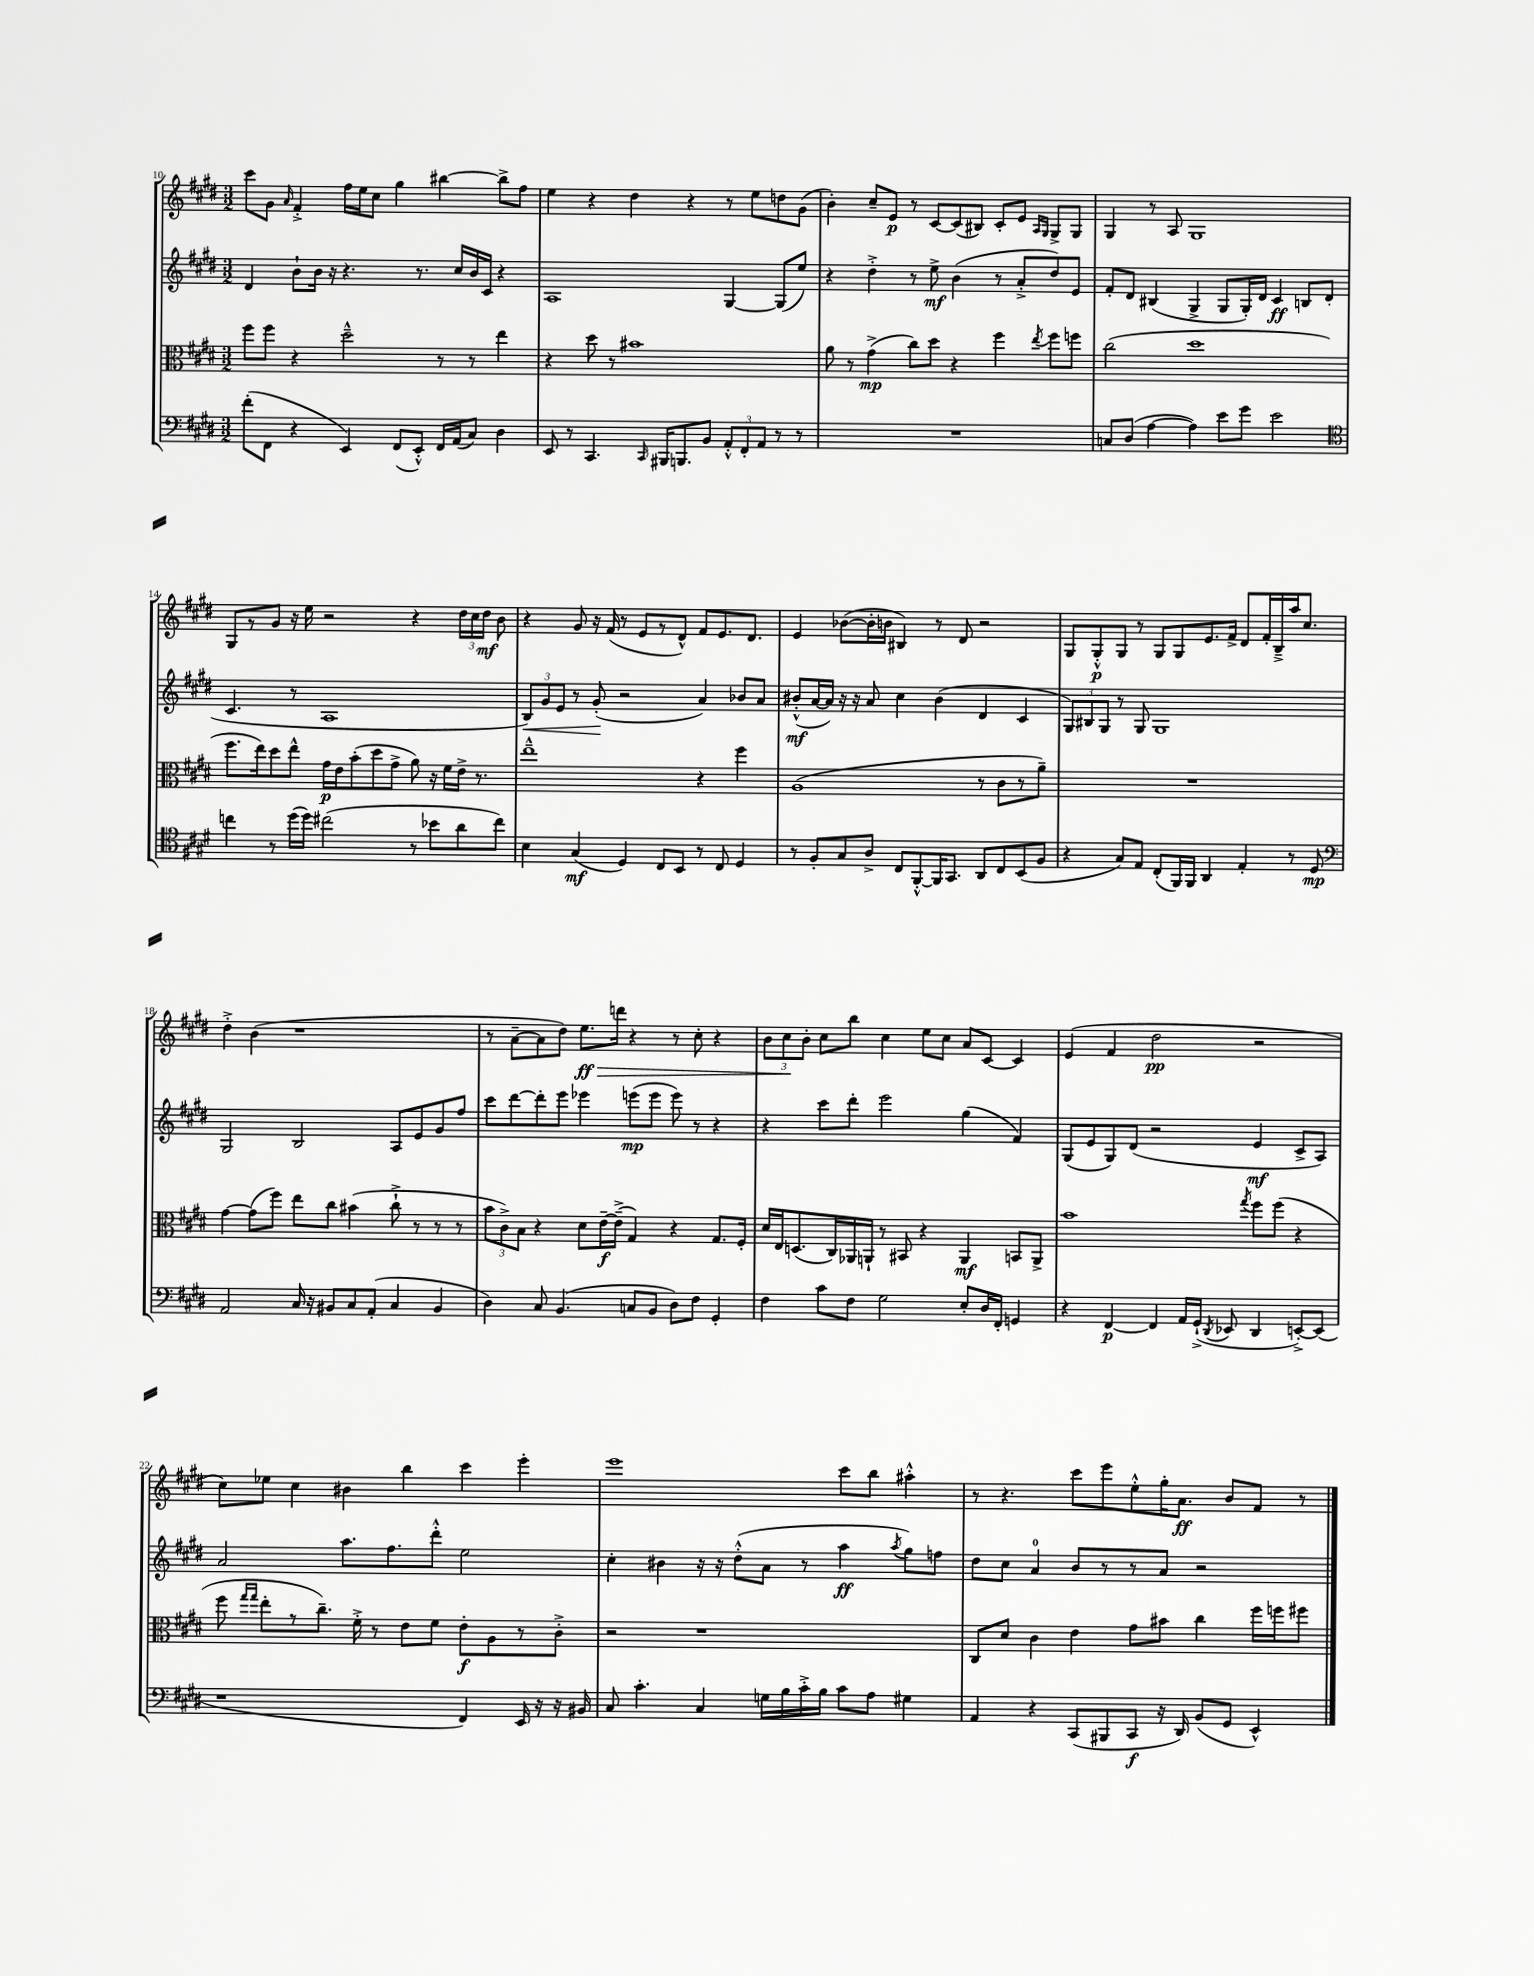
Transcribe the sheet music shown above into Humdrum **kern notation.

**kern	**dynam	**kern	**dynam	**kern	**dynam	**kern	**dynam
*part4	*part4	*part3	*part3	*part2	*part2	*part1	*part1
*staff4	*staff4	*staff3	*staff3	*staff2	*staff2	*staff1	*staff1
*clefF4	*	*clefC3	*	*clefG2	*	*clefG2	*
*k[f#c#g#d#]	*	*k[f#c#g#d#]	*	*k[f#c#g#d#]	*	*k[f#c#g#d#]	*
*M3/2	*	*M3/2	*	*M3/2	*	*M3/2	*
=10	=10	=10	=10	=10	=10	=10	=10
(8f#'\L	.	8ff#\L	.	4d#/	.	8ccc#\L	.
8FF#\J	.	8ff#\J	.	.	.	8g#\J	.
.	.	.	.	.	.	16qqa/	.
4r	.	4r	.	8b`\L	.	4f#'^/	.
.	.	.	.	16b\Jk	.	.	.
.	.	.	.	16r	.	.	.
4EE/)	.	2dd#~^^\	.	4.r	.	16ff#\LL	.
.	.	.	.	.	.	16ee\J	.
.	.	.	.	.	.	8cc#\J	.
(8FF#/L	.	.	.	.	.	4gg#\	.
8EE'^^/J)	.	.	.	8.r	.	.	.
16FF#/LL	.	8r	.	.	.	[4bb#X\	.
(16AA/J	.	.	.	16cc#/LL	.	.	.
8C#/J)	.	8r	.	16b/	.	.	.
.	.	.	.	16c#/JJ	.	.	.
4D#\	.	4ee\	.	4r	.	8bb#^\L]	.
.	.	.	.	.	.	8ff#\J	.
=11	=11	=11	=11	=11	=11	=11	=11
8EE/	.	4r	.	1A	.	4ee\	.
8r	.	.	.	.	.	.	.
4.CC#/	.	8dd#\	.	.	.	4r	.
.	.	8r	.	.	.	.	.
.	.	1b#X	.	.	.	4dd#\	.
16qqCC#/	.	.	.	.	.	.	.
16BBB#X/KL	.	.	.	.	.	.	.
8.BBBn/	.	.	.	.	.	.	.
.	.	.	.	.	.	4r	.
8BB/J	.	.	.	.	.	.	.
12AA'^^/L	.	.	.	[4G#/	.	8r	.
12FF#'/	.	.	.	.	.	.	.
.	.	.	.	.	.	8ee\L	.
12AA/J	.	.	.	.	.	.	.
8r	.	.	.	(8G#/L]	.	8ddn\	.
8r	.	.	.	8ee/J)	.	(8g#\J	.
=12	=12	=12	=12	=12	=12	=12	=12
1.r	.	8a\	.	4r	.	4b'\)	.
.	.	8r	.	.	.	.	.
.	.	(4g#^\	mp	4dd#'^\	.	8cc#~/L	.
.	.	.	.	.	.	8e/J	p
.	.	8cc#\L)	.	8r	.	8r	.
.	.	8dd#\J	.	8ee^\	mf	[8c#/L	.
.	.	4r	.	(4b\	.	(8c#/]	.
.	.	.	.	.	.	8B#X/J)	.
.	.	4ff#\	.	8r	.	8c#'/L	.
.	.	.	.	8a'^/L	.	8e/J	.
.	.	.	.	.	.	16qqA/LL	.
.	.	8qee/	.	.	.	16qqG#/JJ	.
.	.	8ff#\L	.	8dd#/)	.	8G#^/L	.
.	.	8ffn\J	.	8e/J	.	8G#/J	.
=13	=13	=13	=13	=13	=13	=13	=13
8Cn/L	.	(2cc#\	.	8f#'/L	.	4G#/	.
(8D#/J	.	.	.	8d#/J	.	.	.
[4A\	.	.	.	(4B#X/	.	8r	.
.	.	.	.	.	.	8A/	.
4A\])	.	1dd#	.	4G#^/	.	1G#	.
8e\L	.	.	.	8G#/L	.	.	.
8g#\J	.	.	.	16G#'/L)	.	.	.
.	.	.	.	16d#/JJ	.	.	.
2e\	.	.	.	4c#/	ff	.	.
.	.	.	.	8Bn/L	.	.	.
.	.	.	.	(8d#/J	.	.	.
!!LO:LB:g=z
=14	=14	=14	=14	=14	=14	=14	=14
*clefC4	*	*	*	*	*	*	*
4ccn\	.	8.ff#\L	.	4.c#/	.	8G#/L	.
.	.	.	.	.	.	8r	.
.	.	16ee\k)	.	.	.	.	.
8r	.	8dd#\	.	.	.	8g#/J	.
(16dd#\LL	.	8ee^^\J	.	8r	.	16r	.
16dd#\JJ)	.	.	.	.	.	16ee\	.
(2cc#X\	.	16g#\LL	p	1A	.	2r	.
.	.	16e\J	.	.	.	.	.
.	.	(8b'\	.	.	.	.	.
.	.	8dd#\	.	.	.	.	.
.	.	8g#^\J	.	.	.	.	.
8r	.	8a\)	.	.	.	4r	.
8b-X\L	.	16r	.	.	.	.	.
.	.	16f#\LL	.	.	.	.	.
8a\	.	16e^\JJ	.	.	.	24dd#\LL	.
.	.	.	.	.	.	24cc#\	.
.	.	8.r	.	.	.	.	.
.	.	.	.	.	.	24dd#\JJ	mf
8cc#\J)	.	.	.	.	.	8b\	.
=15	=15	=15	=15	=15	=15	=15	=15
!	!	!	!	!	!LO:HP:b	!	!
4B\	.	1ee~^^	.	12B/L)	<	4r	.
.	.	.	.	12g#/	.	.	.
.	.	.	.	12e/J	.	.	.
(4G#/	mf	.	.	8r	.	8g#/	.
.	.	.	.	(8g#'/	.	16r	.
.	.	.	.	.	.	(16f#/	.
4D#/)	.	.	.	2r	[	8r	.
.	.	.	.	.	.	8e/L	.
8C#/L	.	.	.	.	.	8r	.
8BB/J	.	.	.	.	.	8d#^^/J)	.
8r	.	4r	.	4a/)	.	8f#/L	.
8C#/	.	.	.	.	.	8.e/	.
4D#/	.	4ff#\	.	8b-X/L	.	.	.
.	.	.	.	.	.	8.d#/J	.
.	.	.	.	8a/J	.	.	.
=16	=16	=16	=16	=16	=16	=16	=16
8r	.	(1A	.	(8b#X'^^/L	mf	4e/	.
8F#'/L	.	.	.	[16a/L	.	.	.
.	.	.	.	16a/JJ])	.	.	.
8G#/	.	.	.	16r	.	([8b-X\L	.
.	.	.	.	16r	.	.	.
8A^/J	.	.	.	8a/	.	16b-'\L]	.
.	.	.	.	.	.	16bn\JJ	.
8C#/L	.	.	.	4cc#\	.	4B#X/)	.
[8FF#'^^/	.	.	.	.	.	.	.
16FF#/K]	.	.	.	(4b#\	.	8r	.
8.GG#/J	.	.	.	.	.	.	.
.	.	.	.	.	.	8d#/	.
8AA/L	.	8r	.	4d#/	.	2r	.
8C#/	.	8c#\L	.	.	.	.	.
(8BB/	.	8r	.	4c#/	.	.	.
8F#/J	.	8a~\J)	.	.	.	.	.
=17	=17	=17	=17	=17	=17	=17	=17
4r	.	1.r	.	12G#/L)	.	8G#/L	.
.	.	.	.	12B#X/	.	.	.
.	.	.	.	.	.	8G#'^^/	p
.	.	.	.	12G#/J	.	.	.
8G#/L)	.	.	.	8r	.	8G#/J	.
8E/J	.	.	.	8G#/	.	8r	.
(8C#'/L	.	.	.	1G#	.	8G#/L	.
16FF#/L)	.	.	.	.	.	8G#/	.
16FF#/JJ	.	.	.	.	.	.	.
4AA/	.	.	.	.	.	8.e/	.
.	.	.	.	.	.	16f#^/Jk	.
4E'/	.	.	.	.	.	8d#/L	.
.	.	.	.	.	.	16f#'/L	.
.	.	.	.	.	.	16B~^/	.
8r	.	.	.	.	.	16aa/J	.
.	.	.	.	.	.	8.cc#/J	.
8D#/	mp	.	.	.	.	.	.
!!LO:LB:g=z
=18	=18	=18	=18	=18	=18	=18	=18
*clefF4	*	*	*	*	*	*	*
2AA/	.	[4g#\	.	2G#/	.	4dd#'^\	.
.	.	(8g#\L]	.	.	.	(4b\	.
.	.	8ff#\J)	.	.	.	.	.
16C#/	.	8ee\L	.	2B/	.	1r	.
16r	.	.	.	.	.	.	.
8BB#X/L	.	8cc#\J	.	.	.	.	.
8C#/	.	(4b#X\	.	.	.	.	.
(8AA'/J	.	.	.	.	.	.	.
4C#/	.	8cc#`^\	.	8A/L	.	.	.
.	.	8r	.	8e/	.	.	.
4BB#/	.	8r	.	8g#/	.	.	.
.	.	8r	.	8ff#/J	.	.	.
=19	=19	=19	=19	=19	=19	=19	=19
4D#\)	.	12b\L	.	8ccc#\L	.	8r	.
.	.	12c#^\)	.	.	.	.	.
.	.	.	.	[8ddd#\	.	[8a~\L	.
.	.	12B\J	.	.	.	.	.
8C#/	.	4r	.	8ddd#'\]	.	8a\]	.
(4.BB/	.	.	.	8eee\J	.	8dd#\J)	.
!	!	!	!	!	!	!	!LO:HP:b
.	.	8d#\L	.	4eee-X\	.	8.ee\L	> ff
.	.	[16e~\L	f	.	.	.	.
.	.	(16e~^\JJ]	.	.	.	16dddn\Jk	.
8Cn/L	.	4G#/)	.	(8eeen\L	mp	4r	.
8BB/J	.	.	.	8eee\J	.	.	.
8D#\L)	.	4r	.	8eee\)	.	8r	.
8F#\J	.	.	.	8r	.	8cc#'\	.
4GG#'/	.	8.G#/L	.	4r	.	4r	.
.	.	16F#'/Jk	.	.	.	.	.
=20	=20	=20	=20	=20	=20	=20	=20
4F#\	.	16d#/LL	.	4r	.	12b\L	.
.	.	16E/J	.	.	.	.	.
.	.	.	.	.	.	12cc#\	.
.	.	(8.Dn/	.	.	.	.	.
.	.	.	.	.	.	12b'\J	]
8c#\L	.	.	.	8ccc#\L	.	8cc#\L	.
.	.	16C#/L)	.	.	.	.	.
8F#\J	.	16AA-X/	.	8ddd#'\J	.	8bb\J	.
.	.	16AAn`/JJ	.	.	.	.	.
2G#\	.	8r	.	2eee\	.	4cc#\	.
.	.	8BB#X/	.	.	.	.	.
.	.	4r	.	.	.	8ee\L	.
.	.	.	.	.	.	8cc#\J	.
8E'/L	.	4AA/	mf	(4gg#\	.	8a/L	.
16D#/L	.	.	.	.	.	[8c#/J	.
16FF#'/JJ	.	.	.	.	.	.	.
4GGn/	.	8BBn/L	.	4f#/)	.	4c#/]	.
.	.	8AA^/J	.	.	.	.	.
=21	=21	=21	=21	=21	=21	=21	=21
4r	.	1b	.	(8G#/L	.	(4e/	.
.	.	.	.	8e/	.	.	.
[4FF#/	p	.	.	8G#/)	.	4f#/	.
.	.	.	.	(8d#/J	.	.	.
4FF#/]	.	.	.	2r	.	2dd#\	pp
16AA/LL	.	.	.	.	.	.	.
(16GG#`^/JJ	.	.	.	.	.	.	.
8qDD#/	.	.	.	.	.	.	.
8EE-X/	.	.	.	.	.	.	.
.	.	8qgg#/	.	.	.	.	.
4DD#/	.	8ff#\L	.	4e/	mf	2r	.
.	.	(8ff#\J	.	.	.	.	.
[8EEn'^/L)	.	4r	.	8c#^/L	.	.	.
(8EE/J]	.	.	.	8A/J)	.	.	.
!!LO:LB:g=z
=22	=22	=22	=22	=22	=22	=22	=22
1r	.	8ff#\	.	2a/	.	8cc#\L)	.
.	.	16qqgg#/LL	.	.	.	.	.
.	.	16qqgg#/JJ	.	.	.	.	.
.	.	8ee'\L	.	.	.	8ee-X\J	.
.	.	8r	.	.	.	4cc#\	.
.	.	8.cc#~\J)	.	.	.	.	.
.	.	.	.	8.aa\L	.	4b#X\	.
.	.	16f#'^\	.	.	.	.	.
.	.	8r	.	.	.	.	.
.	.	.	.	8.ff#\	.	.	.
.	.	8e\L	.	.	.	4bb\	.
.	.	8f#\J	.	8ddd#'^^\J	.	.	.
4FF#/)	.	8e'\L	f	2ee\	.	4ccc#\	.
.	.	8A\	.	.	.	.	.
16EE/	.	8r	.	.	.	4eee'\	.
16r	.	.	.	.	.	.	.
16r	.	8c#'^\J	.	.	.	.	.
16BB#X/	.	.	.	.	.	.	.
=23	=23	=23	=23	=23	=23	=23	=23
8C#/	.	2r	.	4cc#'\	.	1eee	.
4.c#'\	.	.	.	.	.	.	.
.	.	.	.	4b#X\	.	.	.
4C#/	.	1r	.	16r	.	.	.
.	.	.	.	16r	.	.	.
.	.	.	.	(8dd#'^^\L	.	.	.
16Gn\LL	.	.	.	8a\J	.	.	.
16B\	.	.	.	.	.	.	.
16c#'^\	.	.	.	8r	.	.	.
16B\JJ	.	.	.	.	.	.	.
8c#\L	.	.	.	4aa\	ff	8ccc#\L	.
8A\J	.	.	.	.	.	8bb\J	.
.	.	.	.	8qaa/	.	.	.
4G#X\	.	.	.	8gg#\L)	.	4aa#X'^^\	.
.	.	.	.	8ffn\J	.	.	.
=24	=24	=24	=24	=24	=24	=24	=24
4AA/	.	8C#/L	.	8dd#\L	.	8r	.
.	.	8d#/J	.	8cc#\J	.	4.r	.
4r	.	4c#\	.	4a/	.	.	.
(8CC#/L	.	4e\	.	8b/L	.	8ccc#\L	.
8BBB#X/	.	.	.	8r	.	8eee\	.
8CC#/J	f	8g#\L	.	8r	.	8ee'^^\	.
16r	.	8b#X\J	.	8a/J	.	16gg#'\K	.
16DD#/)	.	.	.	.	.	8.a\J	ff
(8BB/L	.	4cc#\	.	2r	.	.	.
8GG#/J	.	.	.	.	.	8b/L	.
4EE^^/)	.	16ff#\LL	.	.	.	8f#/J	.
.	.	16ffn\J	.	.	.	.	.
.	.	8ff#X\J	.	.	.	8r	.
==	==	==	==	==	==	==	==
*-	*-	*-	*-	*-	*-	*-	*-
